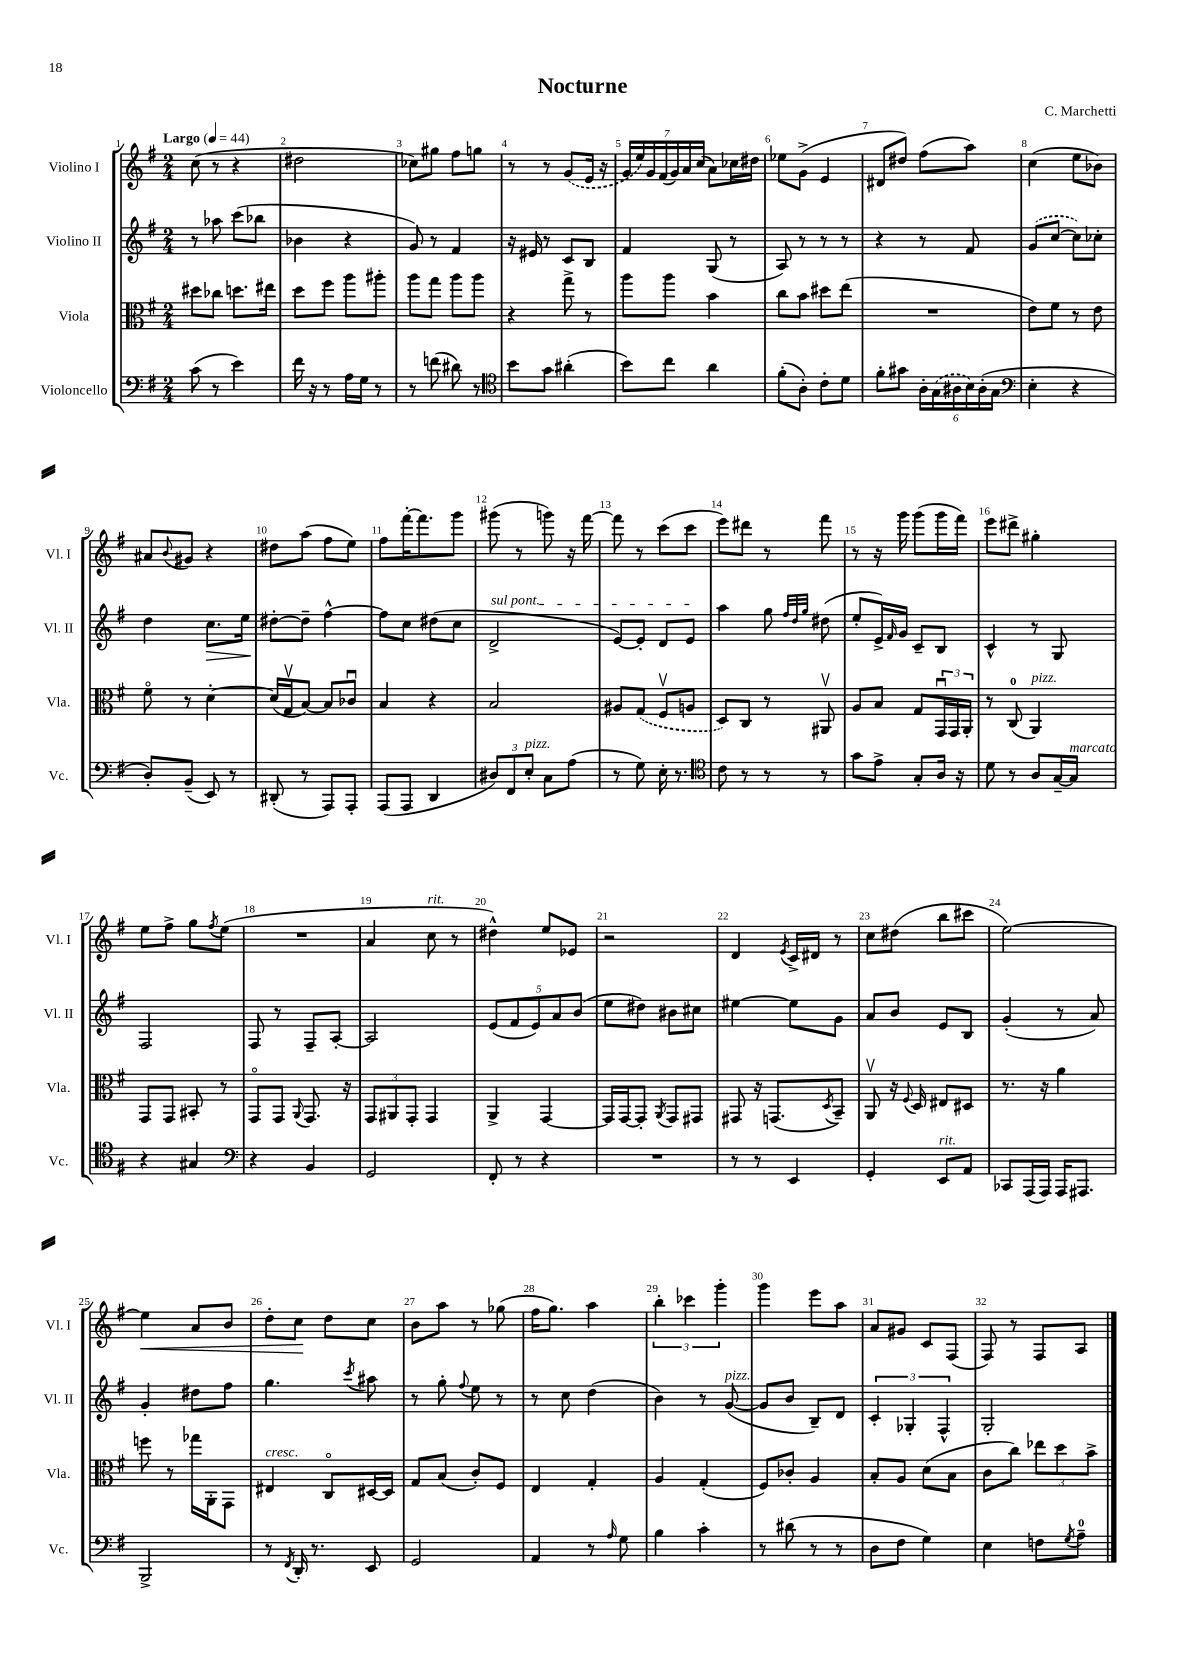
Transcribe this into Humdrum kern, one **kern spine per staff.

**kern	**kern	**kern	**dynam	**kern	**dynam
*part4	*part3	*part2	*part2	*part1	*part1
*staff4	*staff3	*staff2	*staff2	*staff1	*staff1
*I"Violoncello	*I"Viola	*I"Violino II	*	*I"Violino I	*
*I'Vc.	*I'Vla.	*I'Vl. II	*	*I'Vl. I	*
*clefF4	*clefC3	*clefG2	*	*clefG2	*
*k[f#]	*k[f#]	*k[f#]	*	*k[f#]	*
*M2/4	*M2/4	*M2/4	*	*M2/4	*
*MM44	*MM44	*MM44	*	*MM44	*
=1	=1	=1	=1	=1	=1
!	!	!	!	!LO:TX:a:B:t=Largo	!
(8c\	8dd#X\L	8r	.	(8cc\	.
8r	8cc-X\J	8aa-X\	.	8r	.
4e\)	8.ddn\L	(8ccc\L	.	4r	.
.	.	8bb-X\J	.	.	.
.	16ee#X\Jk	.	.	.	.
=2	=2	=2	=2	=2	=2
16f#\	8dd\L	4b-X\	.	2dd#X\	.
16r	.	.	.	.	.
8r	8ff#\J	.	.	.	.
16A\LL	8aa\L	4r	.	.	.
16G\JJ	.	.	.	.	.
8r	8aa#X'\J	.	.	.	.
=3	=3	=3	=3	=3	=3
8r	8aa\L	8g/)	.	8cc-X\L)	.
(8fn\	8gg\J	8r	.	8gg#X\J	.
8d#X\)	8aa\L	4f#/	.	8ff#\L	.
8r	8aa\J	.	.	8ggn\J	.
=4	=4	=4	=4	=4	=4
*clefC4	*	*	*	*	*
8b\L	4r	16r	.	8r	.
.	.	16e#X/	.	.	.
8g\J	.	8r	.	8r	.
(4a#X'\	8gg^\	8c/L	.	(8g/L	.
.	8r	8B/J	.	16e/Jk	.
.	.	.	.	16r	.
=5	=5	=5	=5	=5	=5
8b\L)	8aa\L	4f#/	.	28g/LL	.
.	.	.	.	28ee/)	.
.	.	.	.	28g/	.
.	.	.	.	(28f#/	.
8cc\J	8aa\J	.	.	.	.
.	.	.	.	28g/)	.
.	.	.	.	28a/	.
.	.	.	.	(28cc/JJ	.
4a\	4b\	(8G/	.	8a\L)	.
.	.	8r	.	16cc-X\L	.
.	.	.	.	16dd#X\JJ	.
=6	=6	=6	=6	=6	=6
(8f#'\L	8cc\L	8A/)	.	8ee-X\L	.
8A'\J)	8b\J	8r	.	(8g^\J	.
8c'\L	8dd#X\L	8r	.	4e/	.
8d\J	(8ee\J	8r	.	.	.
=7	=7	=7	=7	=7	=7
8f#'\L	2r	4r	.	8d#X/L	.
8g#X\J	.	.	.	8dd#X/J)	.
24A'\LL	.	8r	.	(8ff#\L	.
(24G\	.	.	.	.	.
24A#X\	.	.	.	.	.
24B\)	.	8f#/	.	8aa\J)	.
(24A#'\	.	.	.	.	.
24G\JJ	.	.	.	.	.
=8	=8	=8	=8	=8	=8
*clefF4	*	*	*	*	*
4E'\	8e\L)	(8g/L	.	(4cc\	.
.	8f#\J	[8cc/J	.	.	.
4r	8r	8cc\L])	.	8ee\L	.
.	8e\	8cc-X'\J	.	8b-X\J)	.
!!LO:LB:g=z
=9	=9	=9	=9	=9	=9
8D'/L)	8f#\	4dd\	.	8a#X/L	.
.	.	.	.	8qqb/	.
(8BB~/J	8r	.	.	8g#X/J	.
!	!	!	!LO:HP:b	!	!
8EE/)	[4d'\	8.cc\L	>	4r	.
8r	.	.	.	.	.
.	.	16ee\Jk	.	.	.
=10	=10	=10	=10	=10	=10
(8DD#X'/	(16d/LL]	[8dd#X'\L	.	8dd#X\L	.
.	16Gv/J	.	.	.	.
8r	[8B/J)	8dd#~\J]	]	(8aa\J	.
8AAA/L)	8B/L]	[4ff#^^\	.	8ff#\L	.
8AAA'/J	8c-Xu/J	.	.	8ee\J)	.
=11	=11	=11	=11	=11	=11
(8AAA/L	4B/	8ff#\L]	.	8ff#\L	.
8AAA/J	.	8cc\J	.	[16fff#'\K	.
.	.	.	.	8.fff#\]	.
4DD/	4r	(8dd#X\L	.	.	.
.	.	8cc\J	.	8ggg\J	.
=12	=12	=12	=12	=12	=12
!	!	!LO:TX:a:i:t=sul pont.	!	!	!
12D#X/L)	2B/	2d^/	.	(8ggg#X\	.
12FF#/	.	.	.	.	.
.	.	.	.	8r	.
!LO:TX:a:i:t=pizz.	!	!	!	!	!
12E'/J	.	.	.	.	.
8C\L	.	.	.	8gggn\)	.
(8A\J	.	.	.	16r	.
.	.	.	.	[16fff#\	.
=13	=13	=13	=13	=13	=13
8r	8A#X/L	[8e/L)	.	8fff#\]	.
8G\)	(8G/J	8e'/J]	.	8r	.
16E'\	8F#v/L	8d/L	.	(8ccc\L	.
8.r	.	.	.	.	.
.	8An/J	8e/J	.	8ccc\J	.
=14	=14	=14	=14	=14	=14
*clefC4	*	*	*	*	*
8c\	8D/L)	4aa\	.	8eee\L)	.
8r	8C/J	.	.	8ddd#X\J	.
8r	8r	8gg\	.	8r	.
.	.	32qqff#/LLL	.	.	.
.	.	32qqdd/	.	.	.
.	.	32qqgg/JJJ	.	.	.
8r	8AA#Xv/	(8dd#X\	.	8fff#\	.
=15	=15	=15	=15	=15	=15
8g\L	8A/L	8ee'/L	.	8r	.
8e^\J	8B/J	16e^/L)	.	16r	.
.	.	16qqf#/	.	.	.
.	.	16g/JJ	.	16ggg\	.
8G'/L	8G/L	8c~/L	.	(8ggg\L	.
16A/Jk	24GGu/L	8B/J	.	16ggg\L	.
.	24GG/	.	.	.	.
16r	.	.	.	16fff#\JJ)	.
.	24AA'/JJ	.	.	.	.
=16	=16	=16	=16	=16	=16
8d\	8r	4c^^/	.	8eee\L	.
8r	(8C/	.	.	8ddd#X^\J	.
!	!LO:TX:a:i:t=pizz.	!	!	!	!
8A/L	4AA/)	8r	.	4gg#X'\	.
[16G~/L	.	8G/	.	.	.
!LO:TX:a:i:t=marcato	!	!	!	!	!
16G/JJ]	.	.	.	.	.
!!LO:LB:g=z
=17	=17	=17	=17	=17	=17
4r	8GG/L	2F#/	.	8ee\L	.
.	8GG/J	.	.	8ff#^\J	.
4G#X/	8BB#X'/	.	.	8gg\L	.
.	.	.	.	8qff#/	.
.	8r	.	.	(8ee\J	.
=18	=18	=18	=18	=18	=18
*clefF4	*	*	*	*	*
4r	8GG/L	8F#/	.	2r	.
.	8GG/J	8r	.	.	.
.	8qqAA/	.	.	.	.
4BB/	8.GG/	8F#~/L	.	.	.
.	.	[8A'/J	.	.	.
.	16r	.	.	.	.
=19	=19	=19	=19	=19	=19
2GG/	12GG/L	2A/]	.	4a/	.
.	12AA#X/	.	.	.	.
.	12GG'/J	.	.	.	.
!	!	!	!	!LO:TX:a:i:t=rit.	!
.	4GG/	.	.	8cc\	.
.	.	.	.	8r	.
=20	=20	=20	=20	=20	=20
8FF#'/	4AA^/	(10e/L	.	4dd#X^^\)	.
.	.	10f#/	.	.	.
8r	.	.	.	.	.
.	.	10e/)	.	.	.
4r	[4GG/	.	.	8ee/L	.
.	.	10a/	.	.	.
.	.	.	.	8e-X/J	.
.	.	(10b/J	.	.	.
=21	=21	=21	=21	=21	=21
2r	16GG/LL]	8ee\L	.	2r	.
.	[16GG/J	.	.	.	.
.	8GG'/J]	8dd#X\J)	.	.	.
.	8qAA/	.	.	.	.
.	8GG/L	8b#X\L	.	.	.
.	8GG#X/J	8cc#X\J	.	.	.
=22	=22	=22	=22	=22	=22
8r	8GG#X/	[4ee#X\	.	4d/	.
8r	16r	.	.	.	.
.	(8.GGn/L	.	.	.	.
.	.	.	.	8qe/	.
4EE/	.	8ee#\L]	.	16c^/LL	.
.	.	.	.	16d#X/JJ	.
.	8qD/	.	.	.	.
.	8BB~/J)	8g\J	.	8r	.
=23	=23	=23	=23	=23	=23
4GG'/	8AAv/	8a/L	.	8cc\L	.
.	16r	8b/J	.	(8dd#X\J	.
.	8qqF#/	.	.	.	.
.	16D/	.	.	.	.
!LO:TX:a:i:t=rit.	!	!	!	!	!
8EE/L	8E#X/L	8e/L	.	8bb\L	.
8AA/J	8D#X/J	8B/J	.	8ccc#X\J	.
=24	=24	=24	=24	=24	=24
8CC-X/L	8.r	(4g'/	.	[2ee\)	.
(16AAA/L	.	.	.	.	.
16AAA/JJ)	16r	.	.	.	.
16AAA/KL	4a\	8r	.	.	.
8.AAA#X/J	.	.	.	.	.
.	.	8a/)	.	.	.
!!LO:LB:g=z
=25	=25	=25	=25	=25	=25
!	!	!	!	!	!LO:HP:b
2BBB^/	8ffn\	4g'/	.	4ee\]	<
.	8r	.	.	.	.
.	16gg-X\LL	8dd#X\L	.	8a/L	.
.	16AA'\J	.	.	.	.
.	8GG\J	8ff#\J	.	8b/J	.
=26	=26	=26	=26	=26	=26
!	!LO:TX:a:i:t=cresc.	!	!	!	!
8r	4E#X/	4.gg\	.	8dd'\L	.
8qFF#/	.	.	.	.	.
16DD'/	.	.	.	8cc\J	.
8.r	.	.	.	.	.
.	8C/L	.	.	8dd\L	[
.	.	8qccc/	.	.	.
8EE/	[16D#X/L	8aa#X\	.	8cc\J	.
.	16D#/JJ]	.	.	.	.
=27	=27	=27	=27	=27	=27
2GG/	8G/L	8r	.	8b\L	.
.	(8B/J	8gg'\	.	8aa\J	.
.	.	8qqff#/	.	.	.
.	8c'/L)	8ee\	.	8r	.
.	8F#/J	8r	.	(8gg-X\	.
=28	=28	=28	=28	=28	=28
4AA/	4E/	8r	.	16ff#\KL	.
.	.	.	.	8.gg\J)	.
.	.	8cc\	.	.	.
8r	4G'/	(4dd\	.	4aa\	.
16qqA/	.	.	.	.	.
8G\	.	.	.	.	.
=29	=29	=29	=29	=29	=29
4B\	4A/	4b\)	.	6bb'\	.
.	.	.	.	6ccc-X\	.
4c'\	(4G'/	8r	.	.	.
.	.	.	.	6ggg'\	.
!	!	!LO:TX:a:i:t=pizz.	!	!	!
.	.	([8g/	.	.	.
=30	=30	=30	=30	=30	=30
8r	8F#/L)	8g/L]	.	4ggg\	.
(8d#X\	8c-X'/J	8b/J	.	.	.
8r	4A/	8B~/L)	.	8eee\L	.
8r	.	8d/J	.	8aa\J	.
=31	=31	=31	=31	=31	=31
8D\L	8B'/L	6c'/	.	8a/L	.
8F#\J	8A/J	.	.	8g#X/J	.
.	.	6G-X'/	.	.	.
4G\)	(8d\L	.	.	8c/L	.
.	.	6F#^^/	.	.	.
.	8B\J	.	.	(8F#/J	.
=32	=32	=32	=32	=32	=32
4E\	8c\L	2G'/	.	8F#/)	.
.	8cc\J)	.	.	8r	.
8Fn\L	12ee-X\L	.	.	8F#/L	.
.	12dd\	.	.	.	.
8qG/	.	.	.	.	.
8A~\J	.	.	.	8A/J	.
.	12b^\J	.	.	.	.
==	==	==	==	==	==
*-	*-	*-	*-	*-	*-
